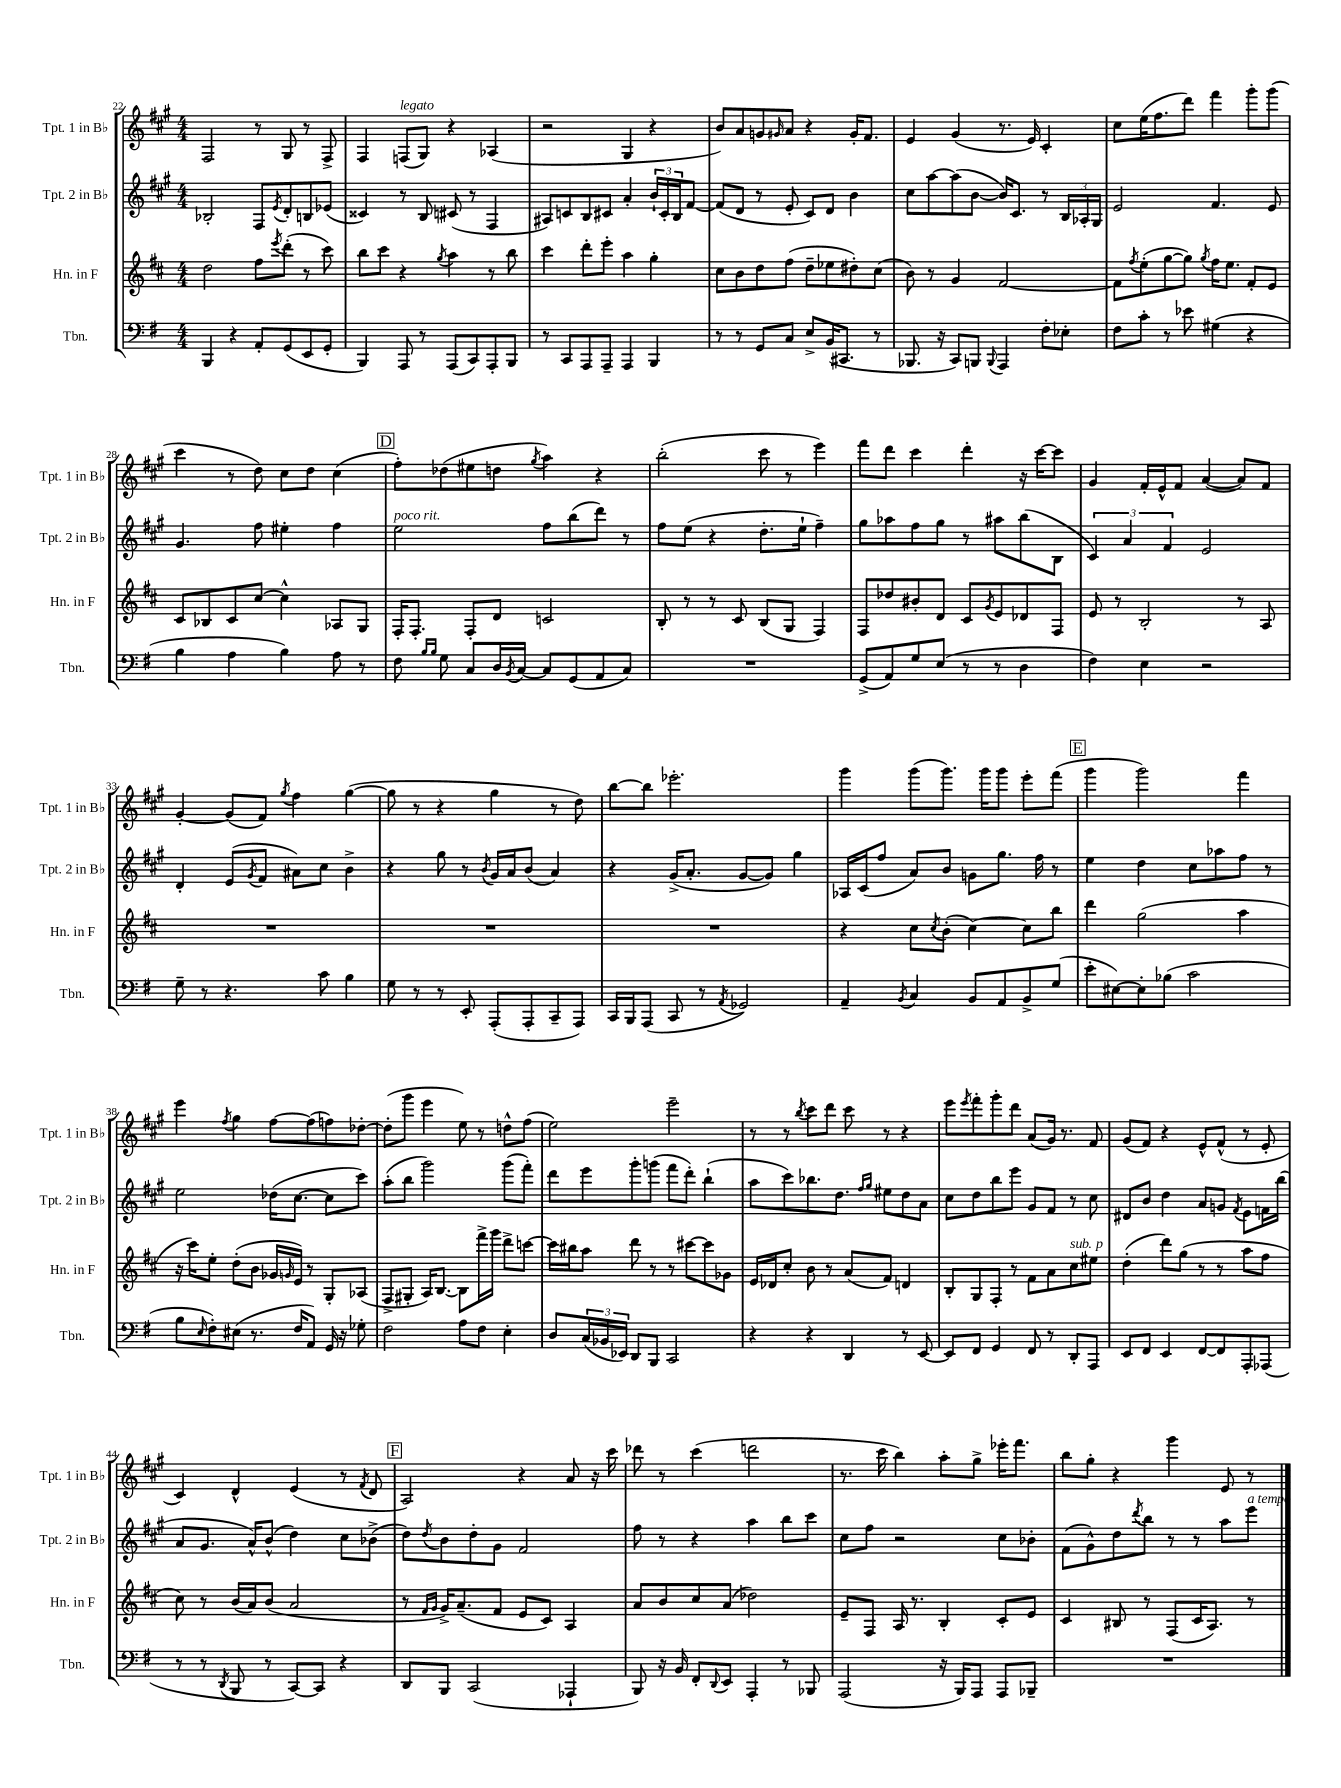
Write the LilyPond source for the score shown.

<<
\new StaffGroup <<
\new Staff = "s0" \with { instrumentName = "Tpt. 1 in Bb" shortInstrumentName = "Tpt. 1 in Bb" } {
    \clef treble \key a \major \numericTimeSignature \time 4/4
    fis2 r8 gis8 r8 fis8-> |
    fis4 f8^\markup { \italic "legato" }( gis8) r4 aes4( |
    r2 gis4 r4 |
    b'8) a'8 g'8 \grace { gis'16 } a'8 r4 gis'16-. fis'8. |
    e'4 gis'4( r8. e'16) cis'4-. |
    cis''8 e''16( fis''8. d'''8) fis'''4 gis'''8-. gis'''8( |
    cis'''4 r8 d''8) cis''8 d''8 cis''4( |
    \mark \markup { \box "D" } fis''8-.) des''8( eis''8 d''8 \acciaccatura { gis''8 } a''4) r4 |
    b''2-.( cis'''8 r8 e'''4) |
    fis'''8 d'''8 cis'''4 d'''4-. r16 cis'''16~ cis'''8 |
    gis'4 fis'16-. e'16-^ fis'8 a'4~( a'8) fis'8 |
    gis'4~-. gis'8( fis'8) \acciaccatura { gis''8 } fis''4 gis''4~( |
    gis''8 r8 r4 gis''4 r8 d''8) |
    b''8~ b''8 ees'''2.-. |
    gis'''4 gis'''8( gis'''8.) gis'''16 gis'''8 e'''8-. fis'''8( |
    \mark \markup { \box "E" } gis'''4 gis'''2) fis'''4 |
    e'''4 \acciaccatura { fis''8 } gis''4 fis''8~ fis''8( f''8) des''8~-. |
    des''8-.( gis'''8 e'''4 e''8) r8 d''8-^ fis''8( |
    e''2) e'''2-- |
    r8 r8 \acciaccatura { b''8 } cis'''8 d'''8 cis'''8 r8 r4 |
    e'''8 \acciaccatura { e'''8 } fis'''8-. gis'''8-. d'''8 a'8( gis'16) r8. fis'8 |
    gis'8( fis'8) r4 e'8-^ fis'8-^( r8 e'8-. |
    cis'4) d'4-^ e'4( r8 \acciaccatura { fis'8 } d'8 |
    \mark \markup { \box "F" } a2) r4 a'8 r16 cis'''16 |
    des'''8 r8 cis'''4( d'''2 |
    r8. cis'''16 b''4) a''8-. gis''8-> ees'''16-. fis'''8. |
    b''8 gis''8-. r4 gis'''4 e'8 r8 \bar "|." |
}
\new Staff = "s1" \with { instrumentName = "Tpt. 2 in Bb" shortInstrumentName = "Tpt. 2 in Bb" } {
    \clef treble \key a \major \numericTimeSignature \time 4/4
    bes2-. fis8 \acciaccatura { e'8 } d'8-. b8 ees'8( |
    cisis'4) r8 b8 cis'8( r8 fis4 |
    ais8) c'8 b8 cis'8 a'4-. \tuplet 3/2 { b'16-! cis'16-. b16 } fis'8~ |
    fis'8( d'8 r8 e'8-. cis'8) d'8 b'4 |
    cis''8 a''8~ a''8( b'8~ b'16) cis'8. r8 \tuplet 3/2 { b16 aes16-. gis16 } |
    e'2 fis'4. e'8 |
    gis'4. fis''8 eis''4-. fis''4 |
    \mark \markup { \box "D" } e''2^\markup { \italic "poco rit." } fis''8 b''8( d'''8) r8 |
    fis''8 e''8( r4 d''8.-. e''16-! fis''4--) |
    gis''8 aes''8 fis''8 gis''8 r8 ais''8 b''8( b8 |
    \tuplet 3/2 { cis'4) a'4 fis'4 } e'2 |
    d'4-. e'8( \acciaccatura { gis'8 } fis'8 ais'8) cis''8 b'4-> |
    r4 gis''8 r8 \acciaccatura { b'8 } gis'16 a'16 b'8( a'4) |
    r4 gis'16->( a'8.-. gis'8~ gis'8) gis''4 |
    aes16 cis'16( fis''8 a'8) b'8 g'8 gis''8. fis''16 r8 |
    \mark \markup { \box "E" } e''4 d''4 cis''8 aes''8 fis''8 r8 |
    e''2 des''16( cis''8.~ cis''8 cis'''8) |
    a''8-.( b''8 gis'''2) gis'''8( fis'''8-.) |
    d'''8 e'''8 gis'''8-. g'''8( fis'''8 d'''8-.) b''4-!( |
    a''8 cis'''8) bes''8. d''8. \grace { fis''16 gis''16 } eis''8 d''8 a'8 |
    cis''8 d''8 b''8 e'''8 gis'8 fis'8 r8 cis''8 |
    dis'8 b'8 d''4 a'8 g'8 \acciaccatura { fis'8 } e'8 f'16 b''16( |
    a'8 gis'8. a'16-^) b'8-^( d''4) cis''8 bes'8->( |
    \mark \markup { \box "F" } d''8) \acciaccatura { d''8 } b'8 d''8-. gis'8 fis'2 |
    fis''8 r8 r4 a''4 b''8 cis'''8 |
    cis''8 fis''8 r2 cis''8 bes'8-. |
    fis'8( gis'8-^) d''8 \acciaccatura { d'''8 } b''8 r8 r8 a''8 e'''8^\markup { \italic "a tempo" } \bar "|." |
}
\new Staff = "s2" \with { instrumentName = "Hn. in F" shortInstrumentName = "Hn. in F" } {
    \clef treble \key d \major \numericTimeSignature \time 4/4
    d''2 fis''8 \acciaccatura { e'''8 } d'''8-.( r8 cis'''8) |
    b''8 cis'''8 r4 \acciaccatura { g''8 } a''4 r8 b''8 |
    cis'''4 d'''8-. e'''8-. a''4 g''4-. |
    cis''8 b'8 d''8 fis''8( d''8-- ees''8 dis''8-.) cis''8( |
    b'8) r8 g'4 fis'2~ |
    fis'8 \acciaccatura { fis''8 } e''8-.( g''8~ g''8) \acciaccatura { g''8 } fis''16 e''8. fis'8-. e'8 |
    cis'8 bes8 cis'8 cis''8~ cis''4-^ aes8 g8 |
    \mark \markup { \box "D" } fis16-. fis8.-. fis8-. d'8 c'2 |
    b8-. r8 r8 cis'8 b8( g8 fis4) |
    fis8 des''8 bis'8-. d'8 cis'8 \acciaccatura { g'8 } e'8 des'8 fis8 |
    e'8 r8 b2-. r8 a8 |
    R1 |
    R1 |
    R1 |
    r4 cis''8 \acciaccatura { cis''8 } b'8-.( cis''4~) cis''8 b''8 |
    \mark \markup { \box "E" } d'''4 g''2( a''4 |
    r16 cis'''16) e''8-. d''8-.( b'8 ges'16 \grace { g'16 } e'16) r8 g8-. aes8( |
    fis8-> gis8-. a16) b8.~ b8 fis'''16-> g'''16 d'''8-> c'''8~ |
    c'''16 bis''16 a''8 d'''8 r8 r8 cis'''8~ cis'''8 ges'8 |
    e'16 des'16 cis''8-. b'8 r8 a'8( fis'8) d'4 |
    b8-. g8 fis8-. r8 fis'8 a'8 cis''8^\markup { \italic "sub. p" } eis''8 |
    d''4-.( d'''8) g''8( r8 r8 a''8 fis''8 |
    cis''8) r8 b'16( a'16) b'8( a'2 |
    \mark \markup { \box "F" } r8 \grace { fis'16 g'16 } g'16->) a'8.--( fis'8 e'8 cis'8) a4 |
    a'8 b'8 cis''8 a'8( des''2) |
    e'8-- fis8 a16 r8. b4-. cis'8-. e'8 |
    cis'4 bis8 r8 fis8( cis'16 a8.) r8 \bar "|." |
}
\new Staff = "s3" \with { instrumentName = "Tbn." shortInstrumentName = "Tbn." } {
    \clef bass \key g \major \numericTimeSignature \time 4/4
    b,,4 r4 a,8-. g,8( e,8 g,8-. |
    b,,4) a,,8 r8 a,,8( c,8) a,,8-. b,,8 |
    r8 c,8 a,,8 a,,8-- a,,4 b,,4 |
    r8 r8 g,8 c8 e8-> b,16( cis,8. r8 |
    bes,,8. r16 c,8) b,,8 \appoggiatura { b,,8 } a,,4 fis8-. ees8-. |
    fis8 c'8-. r8 ees'8 gis4( r4 |
    b4 a4 b4) a8 r8 |
    \mark \markup { \box "D" } fis8 \grace { b16 b16 } g8 c8 d16 \acciaccatura { b,8 } c16~ c8 g,8( a,8 c8) |
    R1 |
    g,8->( a,8) g8 e8( r8 r8 d4 |
    fis4) e4 r2 |
    g8-- r8 r4. c'8 b4 |
    g8 r8 r8 e,8-. a,,8-.( a,,8-. c,8-- a,,8) |
    c,16 b,,16 a,,8( c,8 r8 \acciaccatura { a,8 } ges,2) |
    a,4-- \acciaccatura { b,8 } c4 b,8 a,8 b,8-> g8( |
    \mark \markup { \box "E" } e'8-. eis8~) eis8-. bes8( c'2 |
    b8 \grace { e16 } fis8-.) eis8( r8. fis16 a,8) g,16 r16 ges8-. |
    fis2 a8 fis8 e4-. |
    d8 \tuplet 3/2 { c16( bes,16 ees,16) } d,8 b,,8 c,2 |
    r4 r4 d,4 r8 e,8~ |
    e,8 fis,8 g,4 fis,8 r8 d,8-. a,,8 |
    e,8 fis,8 e,4 fis,8~ fis,8 a,,8-. aes,,8( |
    r8 r8 \acciaccatura { d,8 } b,,8 r8 c,8~) c,8 r4 |
    \mark \markup { \box "F" } d,8 b,,8 c,2( aes,,4-! |
    b,,8) r16 b,16 fis,8-. \appoggiatura { d,8 } e,8 a,,4-. r8 bes,,8 |
    a,,2( r16 b,,16) a,,8 a,,8 bes,,8-- |
    R1 \bar "|." |
}
>>
>>
\layout { \context { \Score currentBarNumber = #22 } }
